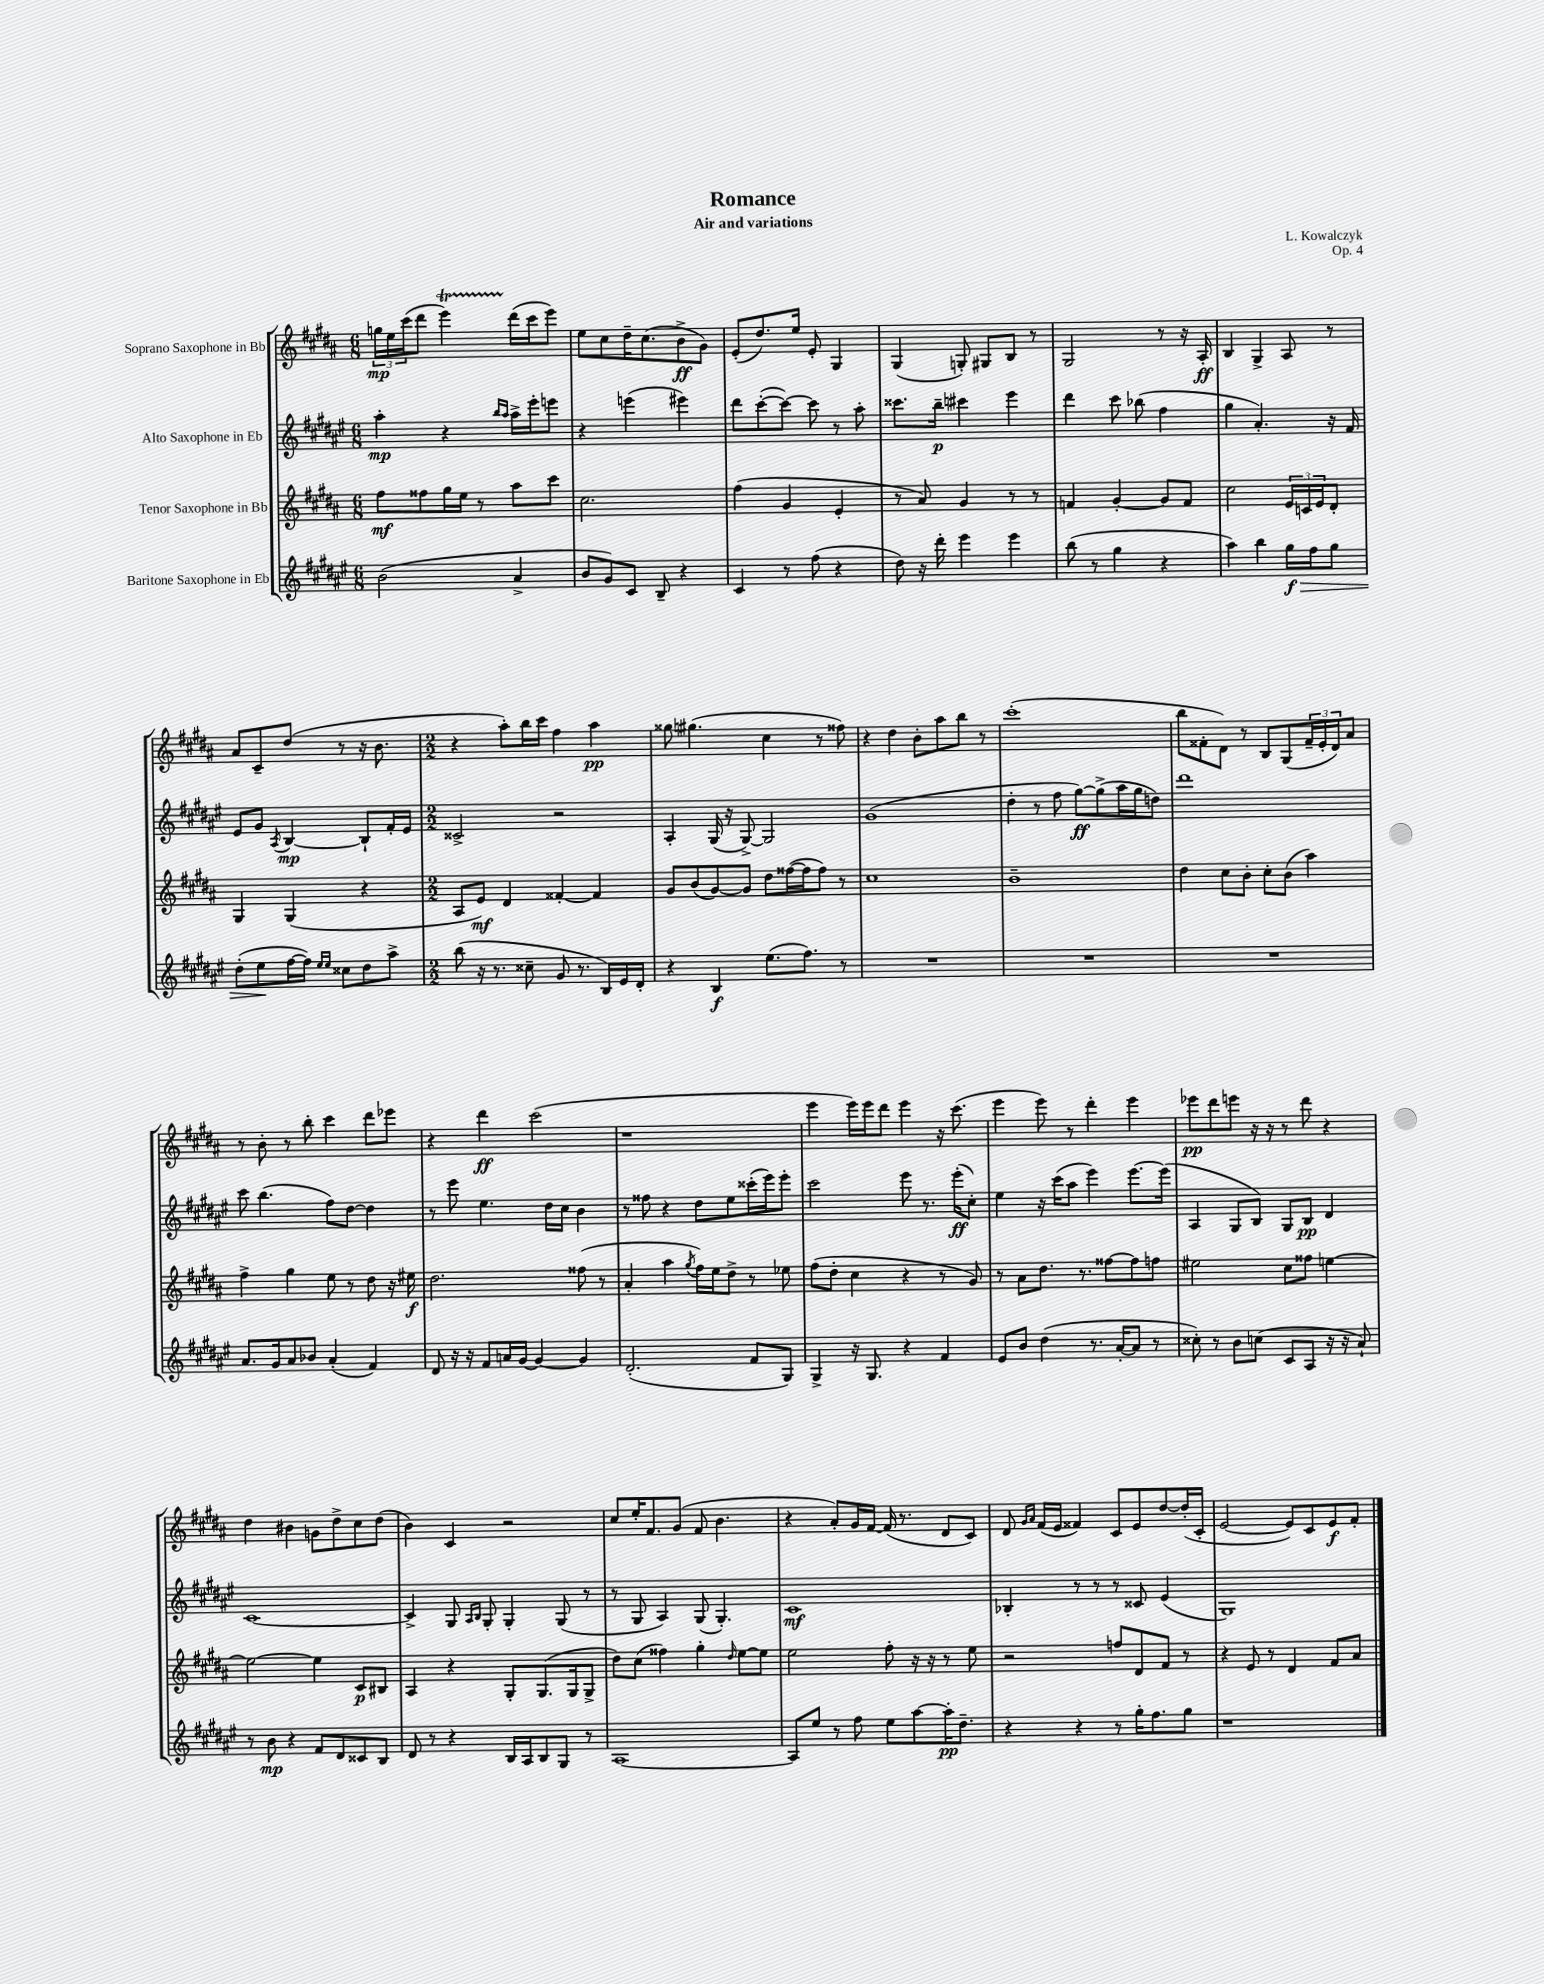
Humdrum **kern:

**kern	**dynam	**kern	**dynam	**kern	**dynam	**kern	**dynam
*part4	*part4	*part3	*part3	*part2	*part2	*part1	*part1
*staff4	*staff4	*staff3	*staff3	*staff2	*staff2	*staff1	*staff1
*I"Baritone Saxophone in Eb	*	*I"Tenor Saxophone in Bb	*	*I"Alto Saxophone in Eb	*	*I"Soprano Saxophone in Bb	*
*clefG2	*	*clefG2	*	*clefG2	*	*clefG2	*
*k[f#c#g#d#a#e#]	*	*k[f#c#g#d#a#]	*	*k[f#c#g#d#a#e#]	*	*k[f#c#g#d#a#]	*
*M6/8	*	*M6/8	*	*M6/8	*	*M6/8	*
=1	=1	=1	=1	=1	=1	=1	=1
(2b\	.	8ff#\L	mf	4aa#'\	mp	24ggn\LL	mp
.	.	.	.	.	.	24ee\	.
.	.	.	.	.	.	(24ccc#\J	.
.	.	8ff##X\	.	.	.	8ddd#\J	.
.	.	16gg#\L	.	4r	.	4eeeT\)	.
.	.	16ee\JJ	.	.	.	.	.
.	.	8r	.	.	.	.	.
.	.	.	.	16qqbb/LL	.	.	.
.	.	.	.	16qqaa#/JJ	.	.	.
4a#^/	.	8aa#\L	.	16aa#^\LL	.	(16ddd#\LL	.
.	.	.	.	16eee#'\J	.	16ccc#\J	.
.	.	8ccc#\J	.	8eeen\J	.	8eee\J)	.
=2	=2	=2	=2	=2	=2	=2	=2
8b/L	.	2.cc#\	.	4r	.	8ee\L	.
8g#/)	.	.	.	.	.	8cc#\	.
8c#/J	.	.	.	(4eeen\	.	16dd#~\K	.
.	.	.	.	.	.	(8.cc#\	.
8B~/	.	.	.	.	.	.	.
4r	.	.	.	4eee#X\)	.	8b^\	ff
.	.	.	.	.	.	8g#\J)	.
=3	=3	=3	=3	=3	=3	=3	=3
4c#/	.	(4ff#\	.	8ddd#\L	.	(8e'/L	.
.	.	.	.	([8ccc#'\	.	8.dd#/)	.
8r	.	4g#/	.	8ccc#\J_)	.	.	.
.	.	.	.	.	.	16ee/Jk	.
(8ff#\	.	.	.	8ccc#\]	.	8e'/	.
4r	.	4e'/	.	8r	.	4G#/	.
.	.	.	.	8aa#'\	.	.	.
=4	=4	=4	=4	=4	=4	=4	=4
8dd#\)	.	8r	.	8.ccc##X\L	.	(4G#/	.
16r	.	8a#/)	.	.	.	.	.
16ddd#'\	.	.	.	16bb~\Jk	p	.	.
4eee#\	.	4g#/	.	4ccc#X\	.	8Gn'/)	.
.	.	.	.	.	.	8G#X/L	.
4eee#\	.	8r	.	4eee#\	.	8B/J	.
.	.	8r	.	.	.	8r	.
=5	=5	=5	=5	=5	=5	=5	=5
(8bb\	.	4fn/	.	4ddd#\	.	2G#/	.
8r	.	.	.	.	.	.	.
4gg#\	.	[4g#'/	.	8ccc#\	.	.	.
.	.	.	.	(8bb-X\	.	.	.
4r	.	8g#/L]	.	4ff#\	.	8r	.
.	.	8f/J	.	.	.	16r	.
.	.	.	.	.	.	16A#'/	ff
=6	=6	=6	=6	=6	=6	=6	=6
4aa#\)	.	2cc#\	.	4gg#\	.	4B/	.
4bb\	.	.	.	4.a#'/)	.	4G#^/	.
!	!LO:HP:b	!	!	!	!	!	!
16gg#\LL	> f	24e/LL	.	.	.	8A#/	.
.	.	24cn/	.	.	.	.	.
16ff#\J	.	.	.	.	.	.	.
.	.	24e/J	.	.	.	.	.
8gg#\J	.	8d#'/J	.	16r	.	8r	.
.	.	.	.	16f#/	.	.	.
!!LO:LB:g=z
=7	=7	=7	=7	=7	=7	=7	=7
(8dd#'\L	.	4G#/	.	8e#/L	.	8a#/L	.
8ee#\	.	.	.	8g#/J	.	8c#~/	.
.	.	.	.	8qA#/	.	.	.
[16ff#\L	]	(4G#/	.	[4B/	mp	(8dd#/J	.
16ff#\JJ])	.	.	.	.	.	.	.
16qqee#/LL	.	.	.	.	.	.	.
16qqee#/JJ	.	.	.	.	.	.	.
8cc##X\L	.	.	.	.	.	8r	.
8dd#\	.	4r	.	8B`/L]	.	16r	.
.	.	.	.	.	.	8.b\	.
8aa#^\J	.	.	.	16f#'/L	.	.	.
.	.	.	.	16e#/JJ	.	.	.
=8	=8	=8	=8	=8	=8	=8	=8
*M2/2	*	*M2/2	*	*M2/2	*	*M2/2	*
(8bb\	.	8A#/L	.	2c##X^/	.	4r	.
16r	.	8e/J)	mf	.	.	.	.
8.r	.	.	.	.	.	.	.
.	.	4d#/	.	.	.	8aa#'\L)	.
8cc##X~\	.	.	.	.	.	16bb\L	.
.	.	.	.	.	.	16ccc#\JJ	.
8g#/	.	[4f##X'/	.	2r	.	4ff#\	.
8.r	.	.	.	.	.	.	.
.	.	4f##/]	.	.	.	4aa#\	pp
16B/LL)	.	.	.	.	.	.	.
16e#/	.	.	.	.	.	.	.
16d#'/JJ	.	.	.	.	.	.	.
=9	=9	=9	=9	=9	=9	=9	=9
4r	.	8g#/L	.	4A#'/	.	8gg##X\	.
.	.	(8b/	.	.	.	(4.gg#X\	.
4B/	f	[8g#/)	.	(16G#/	.	.	.
.	.	.	.	16r	.	.	.
.	.	8g#/J]	.	[8G#^/)	.	.	.
(8.ee#\L	.	8dd#\L	.	2G#/]	.	4cc#\	.
.	.	([16ff##X\L	.	.	.	.	.
8.ff#\J)	.	16ff##\J]	.	.	.	.	.
.	.	8ff##\J)	.	.	.	8r	.
8r	.	8r	.	.	.	8ff##X\)	.
=10	=10	=10	=10	=10	=10	=10	=10
1r	.	1cc#	.	(1g#	.	4r	.
.	.	.	.	.	.	4dd#\	.
.	.	.	.	.	.	8b'\L	.
.	.	.	.	.	.	8aa#\	.
.	.	.	.	.	.	8bb\J	.
.	.	.	.	.	.	8r	.
=11	=11	=11	=11	=11	=11	=11	=11
1r	.	1b~	.	4dd#'\	.	(1ccc#'	.
.	.	.	.	8r	.	.	.
.	.	.	.	8ff#\	.	.	.
.	.	.	.	[8gg#\L)	ff	.	.
.	.	.	.	(8gg#^\]	.	.	.
.	.	.	.	16aa#\L	.	.	.
.	.	.	.	16gg#\J	.	.	.
.	.	.	.	8ddn\J)	.	.	.
=12	=12	=12	=12	=12	=12	=12	=12
1r	.	4dd#\	.	1ddd#	.	8bb\L	.
.	.	.	.	.	.	8f##X'\	.
.	.	8cc#\L	.	.	.	8d#\J)	.
.	.	8b'\J	.	.	.	8r	.
.	.	8cc#'\L	.	.	.	8B/L	.
.	.	(8b\J	.	.	.	(8G#/	.
.	.	4aa#\)	.	.	.	24f##~/L	.
.	.	.	.	.	.	24e'/	.
.	.	.	.	.	.	24d#/J)	.
.	.	.	.	.	.	8a#/J	.
!!LO:LB:g=z
=13	=13	=13	=13	=13	=13	=13	=13
8.a#/L	.	4ff#^\	.	8ccc#\	.	8r	.
.	.	.	.	(4.bb\	.	8b'\	.
16g#/k	.	.	.	.	.	.	.
8a#/	.	4gg#\	.	.	.	8r	.
8b-X/J	.	.	.	.	.	8bb'\	.
(4a#'/	.	8ee\	.	8ff#\L)	.	4ccc#\	.
.	.	8r	.	[8dd#\J	.	.	.
4f#/)	.	8dd#\	.	4dd#\]	.	8ddd#\L	.
.	.	16r	.	.	.	8eee-X\J	.
.	.	16ee#X\	f	.	.	.	.
=14	=14	=14	=14	=14	=14	=14	=14
8d#/	.	2.dd#\	.	8r	.	4r	.
16r	.	.	.	8eee#\	.	.	.
16r	.	.	.	.	.	.	.
8f#/L	.	.	.	4.ee#\	.	4ddd#\	ff
16an/L	.	.	.	.	.	.	.
[16g#/JJ	.	.	.	.	.	.	.
4g#/_	.	.	.	.	.	(2ccc#\	.
.	.	.	.	16dd#\LL	.	.	.
.	.	.	.	16cc#\JJ	.	.	.
4g#/]	.	(8ff##X\	.	4b\	.	.	.
.	.	8r	.	.	.	.	.
=15	=15	=15	=15	=15	=15	=15	=15
(2.d#'/	.	4a#'/	.	8r	.	1r	.
.	.	.	.	8ff##X\	.	.	.
.	.	4aa#\	.	4r	.	.	.
.	.	8qgg#/	.	.	.	.	.
.	.	16ff#\LL)	.	8dd#\L	.	.	.
.	.	16ee\J	.	.	.	.	.
.	.	8dd#^\J	.	8ee#\	.	.	.
8f#/L	.	8r	.	(16ccc##X'\L	.	.	.
.	.	.	.	16eee#\J)	.	.	.
8G#/J)	.	8ee-X\	.	8eee#'\J	.	.	.
=16	=16	=16	=16	=16	=16	=16	=16
4G#^/	.	(8ff#\L	.	2ccc#\	.	4eee\	.
.	.	8dd#'\J	.	.	.	.	.
16r	.	4cc#\	.	.	.	16eee\LL)	.
8.G#/	.	.	.	.	.	16eee\J	.
.	.	.	.	.	.	8ddd#\J	.
4r	.	4r	.	8eee#\	.	4eee\	.
.	.	.	.	8.r	.	.	.
4f#/	.	8r	.	.	.	16r	.
.	.	.	.	(16eee#'\KL	ff	(8.ccc#\	.
.	.	8g#/)	.	8cc#'\J)	.	.	.
=17	=17	=17	=17	=17	=17	=17	=17
8e#/L	.	8r	.	4ee#\	.	4eee\	.
8b/J	.	8a#\L	.	.	.	.	.
(4dd#\	.	8.dd#\J	.	16r	.	8eee\)	.
.	.	.	.	(16ccc#\KL	.	.	.
.	.	.	.	8aa#\J	.	8r	.
.	.	8.r	.	.	.	.	.
8.r	.	.	.	4eee#\)	.	4ddd#'\	.
.	.	[8ff##X\L	.	.	.	.	.
[16a#'/KL	.	.	.	.	.	.	.
8a#/J]	.	8ff##\]	.	[8.eee#\L	.	4eee\	.
8r	.	8ffn\J	.	.	.	.	.
.	.	.	.	(16eee#\Jk]	.	.	.
=18	=18	=18	=18	=18	=18	=18	=18
8cc##X'\)	.	2ee#X\	.	4A#/	.	8eee-X\L	pp
8r	.	.	.	.	.	8ddd#\	.
8b\L	.	.	.	8G#/L	.	8eeen\J	.
(8ccn\J	.	.	.	8B/J)	.	16r	.
.	.	.	.	.	.	16r	.
8c#/L	.	8cc#\L	.	8G#/L	.	8r	.
8A#/J	.	8ff##X\J	.	8B/J	pp	8ddd#\	.
16r	.	[4een\	.	4d#/	.	4r	.
16r	.	.	.	.	.	.	.
8a#`/)	.	.	.	.	.	.	.
!!LO:LB:g=z
=19	=19	=19	=19	=19	=19	=19	=19
8r	.	2ee\_	.	[1c#	.	4dd#\	.
8b\	mp	.	.	.	.	.	.
4r	.	.	.	.	.	4b#X\	.
8f#/L	.	4ee\]	.	.	.	8gn\L	.
8d#/	.	.	.	.	.	8dd#^\	.
8c##X/	.	8c#/L	p	.	.	8cc#\	.
8B/J	.	8B#X/J	.	.	.	(8dd#\J	.
=20	=20	=20	=20	=20	=20	=20	=20
8d#/	.	4A#/	.	4c#^/]	.	4b\)	.
8r	.	.	.	.	.	.	.
4r	.	4r	.	8G#/	.	4c#/	.
.	.	.	.	16qqA#/LL	.	.	.
.	.	.	.	16qqB/JJ	.	.	.
.	.	.	.	8G#'/	.	.	.
16B/LL	.	8G#'/L	.	4G#'/	.	2r	.
16A#/J	.	.	.	.	.	.	.
8B/	.	(8.G#/	.	.	.	.	.
8G#/J	.	.	.	(8G#/	.	.	.
.	.	16G#/k	.	.	.	.	.
8r	.	8G#^/J	.	8r	.	.	.
=21	=21	=21	=21	=21	=21	=21	=21
[1A#	.	8dd#\L)	.	8r	.	8cc#/L	.
.	.	(8cc#\J	.	8G#/	.	16ee'/K	.
.	.	.	.	.	.	8.f#/	.
.	.	4ff##X\)	.	4A#/)	.	.	.
.	.	.	.	.	.	(8g#/J	.
.	.	4gg#'\	.	(8G#/	.	8f#/	.
.	.	.	.	4.G#'/)	.	4.b\	.
.	.	16qqdd#/	.	.	.	.	.
.	.	[8ee\L	.	.	.	.	.
.	.	8ee\J]	.	.	.	.	.
=22	=22	=22	=22	=22	=22	=22	=22
8A#/L]	.	2ee\	.	1c#	mf	4r	.
8ee#/J	.	.	.	.	.	.	.
8r	.	.	.	.	.	8a#'/L)	.
8ff#\	.	.	.	.	.	16g#/L	.
.	.	.	.	.	.	[16f#/JJ	.
8ee#\L	.	8ff#'\	.	.	.	(16f#/]	.
.	.	.	.	.	.	8.r	.
[8aa#\	.	16r	.	.	.	.	.
.	.	16r	.	.	.	.	.
16aa#'\K]	pp	8r	.	.	.	8d#/L	.
8.dd#~\J	.	.	.	.	.	.	.
.	.	8ee\	.	.	.	8c#/J)	.
=23	=23	=23	=23	=23	=23	=23	=23
4r	.	2r	.	4B-X'/	.	8d#/	.
.	.	.	.	.	.	16qqg#/LL	.
.	.	.	.	.	.	16qqa#/JJ	.
.	.	.	.	.	.	(16f#/LL	.
.	.	.	.	.	.	16e/JJ	.
4r	.	.	.	8r	.	4f##X/)	.
.	.	.	.	8r	.	.	.
8r	.	8ffn/L	.	8r	.	8c#/L	.
16gg#'\KL	.	8d#/	.	8c##X/	.	8e/	.
8.ff#\	.	.	.	.	.	.	.
.	.	8f#/J	.	(4e#/	.	[8dd#/	.
8gg#\J	.	8r	.	.	.	(16dd#'/L]	.
.	.	.	.	.	.	16c#'/JJ	.
=24	=24	=24	=24	=24	=24	=24	=24
1r	.	4r	.	1G#)	.	[2e/	.
.	.	8e/	.	.	.	.	.
.	.	8r	.	.	.	.	.
.	.	4d#/	.	.	.	8e/L])	.
.	.	.	.	.	.	8c#/	.
.	.	8f#/L	.	.	.	8e/	f
.	.	8a#/J	.	.	.	8f#'/J	.
==	==	==	==	==	==	==	==
*-	*-	*-	*-	*-	*-	*-	*-
